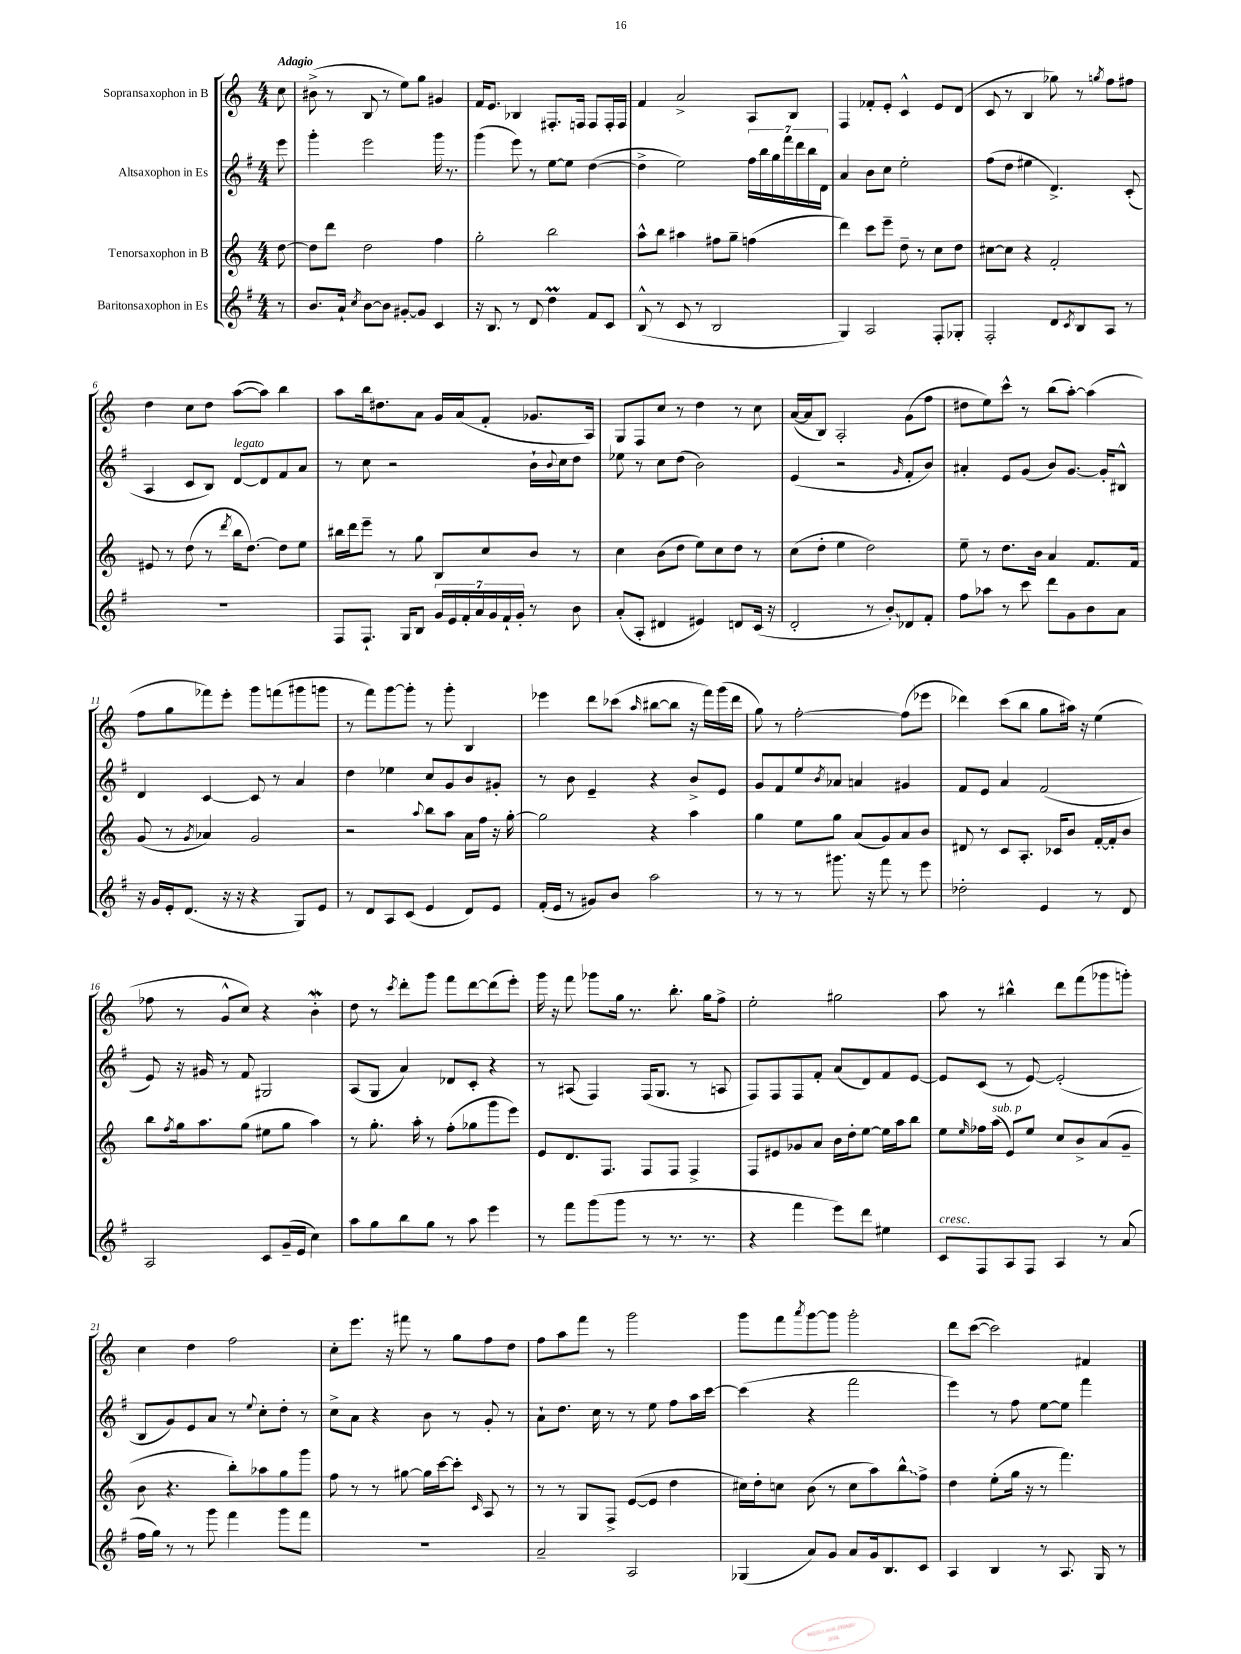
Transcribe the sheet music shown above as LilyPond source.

<<
\new StaffGroup <<
\new Staff = "s0" \with { instrumentName = "Sopransaxophon in B" } {
    \clef treble \key c \major \numericTimeSignature \time 4/4 \partial 8 \tempo "Adagio"
    c''8 |
    bis'8->( r8 b8 r8 e''8) g''8 gis'4 |
    f'16 e'8. bes4 fis8.-. f16 f8 f16-. f16 |
    f'4 a'2-> a8 b8 |
    f4 fes'8-. e'8-. c'4-^ e'8 d'8( |
    c'8 r8 b4 ges''8) r8 \acciaccatura { g''8 } f''8 fis''8 |
    d''4 c''8 d''8 a''8~( a''8) b''4 |
    a''8 b''16 dis''8. a'8 g'16 a'16( f'8-. ges'8. a16) |
    g8 f8 c''8 r8 d''4 r8 c''8 |
    a'16~( a'16 b8) a2-. g'8( f''8 |
    dis''8 e''8) c'''8-^ r8 b''8( a''8~-.) a''4( |
    f''8 g''8 fes'''8) e'''8-. g'''8 f'''8( gis'''8 g'''8 |
    r8 f'''8) g'''8~ g'''8-. r8 g'''8-. b4 |
    ees'''4 d'''8 ces'''8( \grace { a''16 } bis''8~ bis''8 r16 f'''16) g'''16( d'''16 |
    g''8) r8 f''2~-. f''8( ees'''8 |
    des'''4) c'''8( b''8 g''8 ais''16) r16 e''4( |
    fes''8 r8 g'8-^ c''8) r4 b'4-.\mordent |
    d''8 r8 \acciaccatura { c'''8 } d'''8-. g'''8 f'''8 d'''8~ d'''8( e'''8-.) |
    g'''16 r16 f'''8 ges'''8 g''16 r8. b''8.-. g''16 f''8-> |
    e''2-. gis''2 |
    a''8 r8 bis''4-^ d'''8 f'''8( ges'''8 g'''8-.) |
    c''4 d''4 f''2 |
    c''8-. e'''8. r16 fis'''8 r8 g''8 f''8 d''8 |
    f''8 a''8 f'''8 r8 g'''2 |
    g'''8 f'''8 \acciaccatura { a'''8 } g'''8~ g'''8 g'''2-. |
    d'''8 c'''8~( c'''2) fis'4 \bar "|." |
}
\new Staff = "s1" \with { instrumentName = "Altsaxophon in Es" } {
    \clef treble \key g \major \numericTimeSignature \time 4/4 \partial 8
    e'''8 |
    g'''4-. e'''2 g'''16 r8. |
    g'''4( e'''8) r8 e''8~ e''8 d''4~( |
    d''4-> e''2) \tuplet 7/4 { fis''16 b''16 g''16 fis'''16 d'''16 b''16 d'16 } |
    a'4 b'8 c''8 e''2-. |
    fis''8( d''8 eis''4 d'4.->) c'8-.( |
    a4 c'8 b8) d'8~^\markup { \italic "legato" } d'8 fis'8 a'8 |
    r8 c''8 r2 b'16-! \appoggiatura { b'8 } c''16 d''8 |
    ees''8 r8 c''8 d''8( b'2) |
    e'4( r2 \grace { g'16 } fis'8-. b'8) |
    ais'4-. e'8 g'8( b'8) g'8.~ g'16-. bis8-^ |
    d'4 c'4~ c'8 r8 a'4 |
    d''4 ees''4 c''8 g'8 b'8 gis'8-. |
    r8 b'8 e'4-- r4 b'8-> e'8 |
    g'8 fis'8 e''8 \acciaccatura { b'8 } aes'8 a'4 gis'4 |
    fis'8 e'8 a'4 fis'2( |
    e'8) r16 gis'16 r8 fis'8 gis2 |
    a8( g8 a'4) des'8 c'8-. r4 |
    r8 ais8( fis4) fis16( g8. r8 a8 |
    fis8) fis8 fis8 fis'8-. a'8( d'8) fis'8 e'8~ |
    e'8 c'8( r8 e'8~) e'2-.( |
    b8 g'8) e'8 a'8 r8 \appoggiatura { e''8 } c''8-. d''8-. r8 |
    c''8-> a'8 r4 b'8 r8 g'8-. r8 |
    a'8-! d''8. c''16 r8 r8 e''8 fis''8 a''16 c'''16~ |
    c'''4( r4 fis'''2 |
    e'''4) r8 fis''8 e''8~ e''8 fis'''4 \bar "|." |
}
\new Staff = "s2" \with { instrumentName = "Tenorsaxophon in B" } {
    \clef treble \key c \major \numericTimeSignature \time 4/4 \partial 8
    d''8~ |
    d''8 d'''8 d''2 f''4 |
    g''2-. b''2 |
    a''8-^ b''8 ais''4 fis''8 g''8-- f''4( |
    d'''4) c'''8 e'''8-- d''8-- r8 c''8 d''8 |
    cis''8~ cis''8 r4 f'2-. |
    eis'8 r8 d''8( r8 \acciaccatura { d'''8 } b''16 d''8.~) d''8 e''8 |
    bis''16 d'''16 e'''8-- r8 g''8 b8 c''8 b'8 r8 |
    c''4 b'8( d''8 e''8) c''8 d''8 r8 |
    c''8( d''8-. e''4 d''2) |
    e''8-- r8 d''8. b'16 a'4 f'8. f'16 |
    g'8( r8 \acciaccatura { g'8 } aes'4) g'2 |
    r2 \appoggiatura { a''8 } b''8 a''8 a'16 f''16 r16 g''16~-. |
    g''2 r4 a''4 |
    g''4 e''8 g''8 a'8( g'8) a'8 b'8 |
    dis'8 r8 c'8 a8.-. ces'16 b'8 f'16~-. f'16-. b'8 |
    b''8 \acciaccatura { f''8 } g''16 a''8. g''8( eis''8 g''8 a''4) |
    r8 g''8.-. a''16-. r8 f''8-.( ges''8 g'''8 e'''8) |
    e'8 d'8. f8. f8 f8 f4-> |
    f8 eis'8 ges'8 a'8 b'16 d''16-. e''8~ e''16 a''16 b''8 |
    e''8 \grace { e''16 } fes''16 a''16^\markup { \italic "sub. p" }( e'8) e''8 c''8 b'8-> a'8( g'8-- |
    b'8 r4. b''8-.) aes''8 g''8 g'''8 |
    f''8 r8 r8 gis''8~ gis''16 c'''16~ c'''8-. \grace { c'16 } a8 r8 |
    r8 r8 g8 f8-> e'8~( e'8 d''4 |
    cis''16) d''16-. c''8 b'8( r8 c''8 a''8) \once \override Glissando.style = #'zigzag b''8-^\glissando f''8-> |
    d''4 e''8-.( g''16 r16 r8 f'''4.) \bar "|." |
}
\new Staff = "s3" \with { instrumentName = "Baritonsaxophon in Es" } {
    \clef treble \key g \major \numericTimeSignature \time 4/4 \partial 8
    r8 |
    b'8. a'16-! \acciaccatura { c''8 } b'8~ b'8 gis'8~-. gis'8 c'4 |
    r16 b8. r8 d'8 d''4\prall fis'8 c'8 |
    b8-^( r8 c'8 r8 b2 |
    g4) a2 fis8-. ges8-. |
    fis2-. d'8 \acciaccatura { c'8 } b8 a8 r8 |
    R1 |
    fis8 fis8.-! g16 b8 \tuplet 7/4 { g'16 e'16 fis'16-. a'16 g'16 fis'16-! g'16-. } r8 b'8 |
    a'8-.( a8-. dis'4 eis'4) d'8 c'16( r16 |
    d'2-. r8 \once \override Glissando.style = #'zigzag b'8-.\glissando) des'8 fis'8-. |
    fis''8 aes''8 r8 c'''8 d'''8 g'8 b'8 a'8 |
    r16 g'16 e'16-. d'8.( r16 r16 r4 g8) e'8 |
    r8 d'8 a8 c'8( e'4 d'8) e'8 |
    fis'16-.( e'16 r8 gis'8) b'8 a''2 |
    r8 r8 r8 gis'''8. r16 fis'''8 r8 e'''8 |
    des''2-. e'4 r8 d'8 |
    a2 c'8 g'16--( e'16 c''4) |
    a''8 g''8 b''8 g''8 r8 a''8 e'''4 |
    r8 fis'''8 g'''8( g'''8 r8 r8. r8. |
    r4 fis'''4 e'''8) d'''8 eis''4 |
    c'8^\markup { \italic "cresc." } fis8 a8 fis8 a4 r8 a'8( |
    fis''16 g''16) r8 r8 g'''8 fis'''4 g'''8 fis'''8 |
    R1 |
    a'2-- a2 |
    ges4( a'8) g'8 a'8 g'16 b8. c'8 |
    a4 b4 r8 a8. g16 r8 \bar "|." |
}
>>
>>
